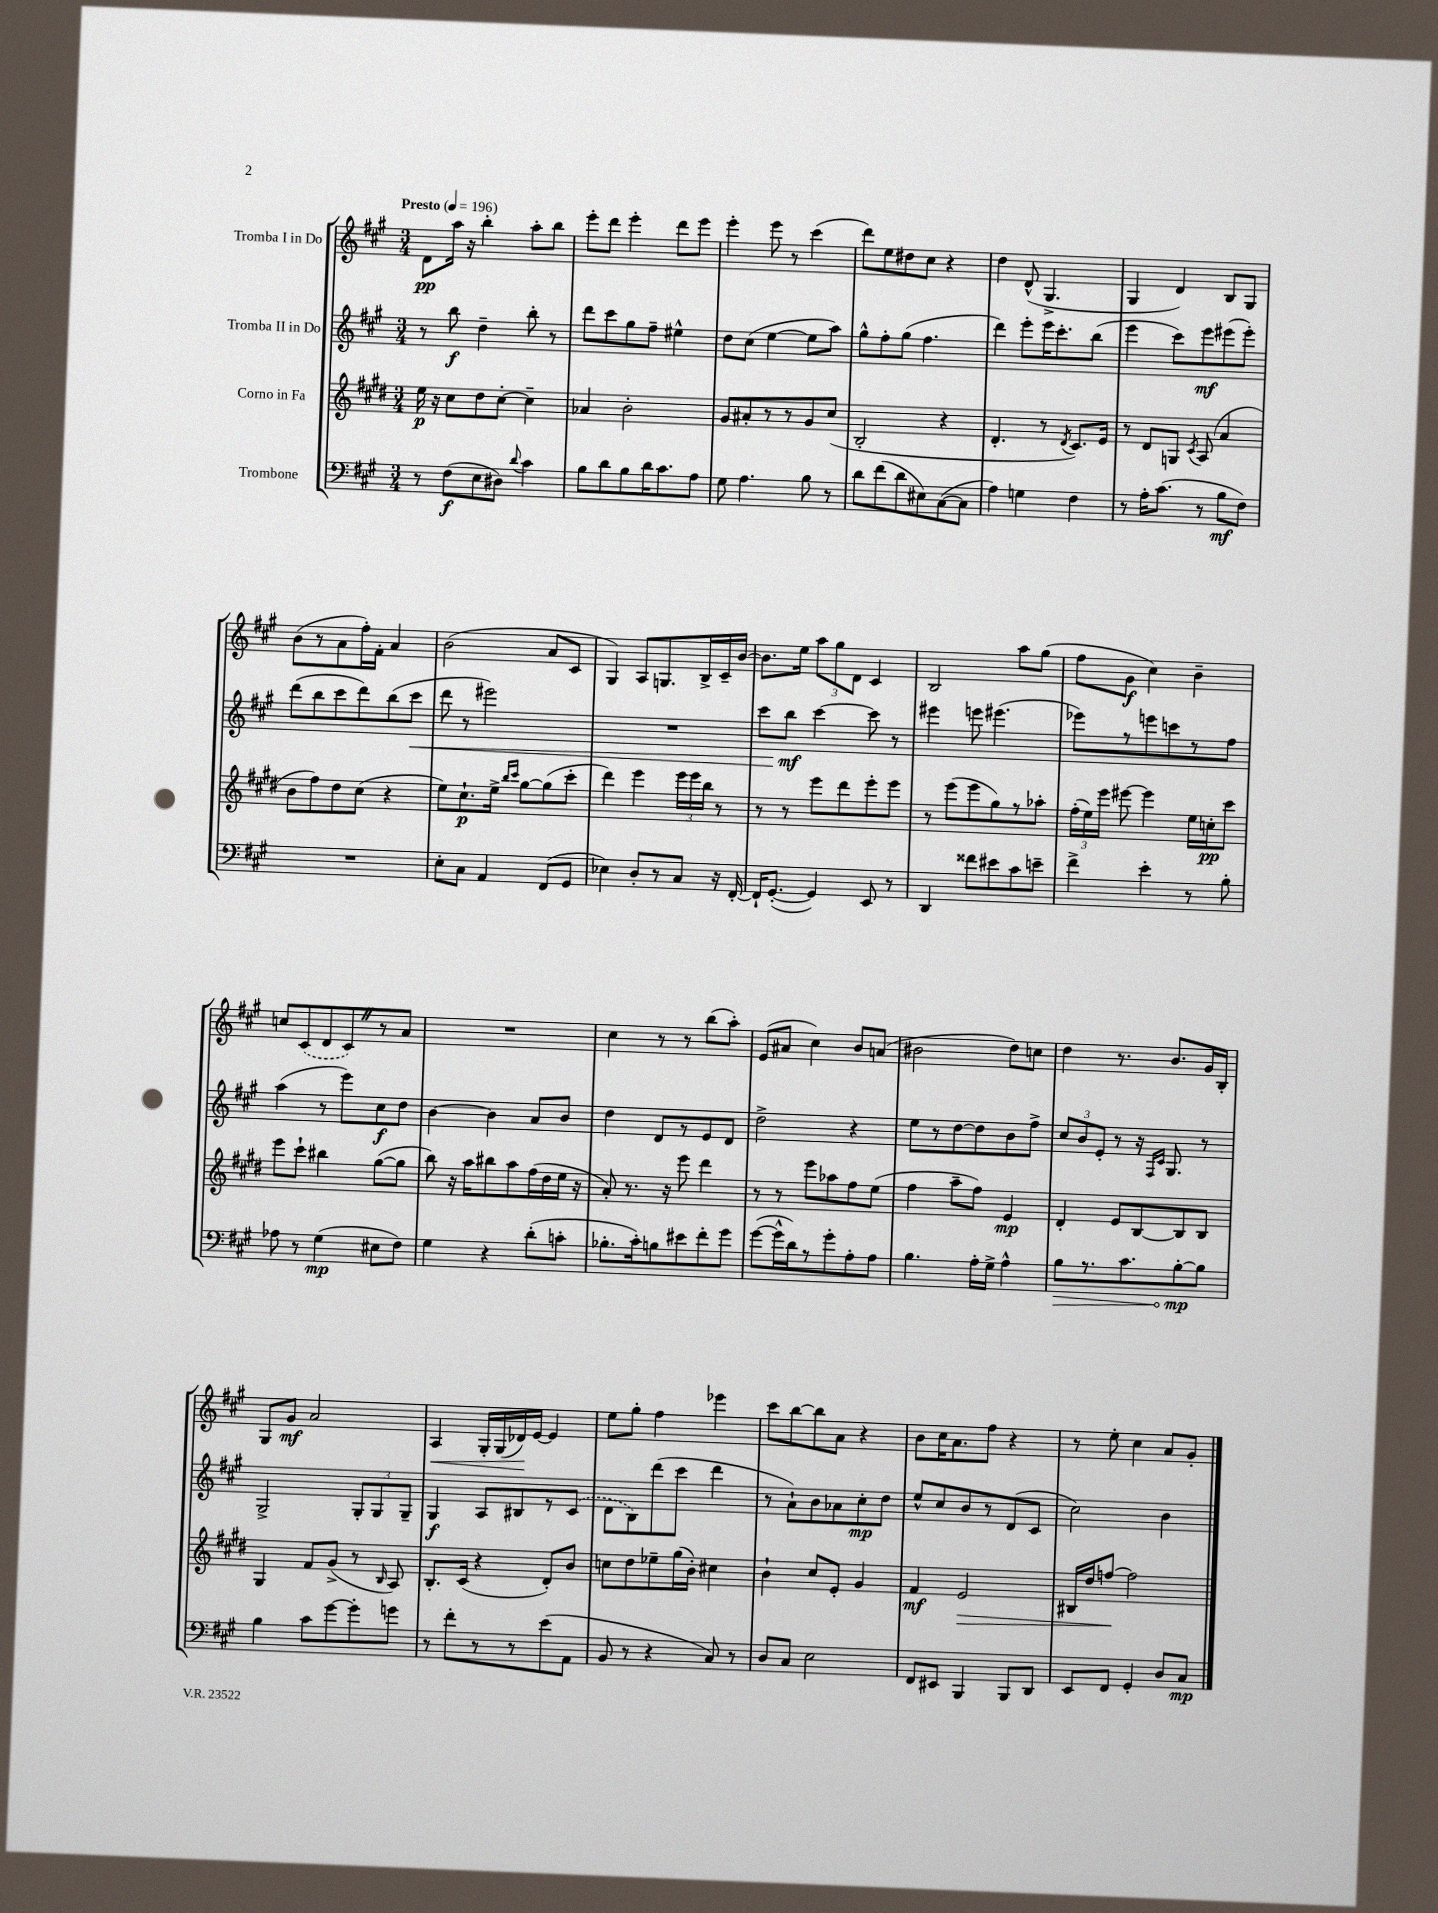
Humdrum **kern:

**kern	**dynam	**kern	**dynam	**kern	**dynam	**kern	**dynam
*part4	*part4	*part3	*part3	*part2	*part2	*part1	*part1
*staff4	*staff4	*staff3	*staff3	*staff2	*staff2	*staff1	*staff1
*I"Trombone	*	*I"Corno in Fa	*	*I"Tromba II in Do	*	*I"Tromba I in Do	*
*clefF4	*	*clefG2	*	*clefG2	*	*clefG2	*
*k[f#c#g#]	*	*k[f#c#g#d#]	*	*k[f#c#g#]	*	*k[f#c#g#]	*
*M3/4	*	*M3/4	*	*M3/4	*	*M3/4	*
*MM196	*	*MM196	*	*MM196	*	*MM196	*
=1	=1	=1	=1	=1	=1	=1	=1
!	!	!	!	!	!	!LO:TX:a:B:t=Presto	!
8r	.	16ee\	p	8r	.	8d\L	pp
.	.	16r	.	.	.	.	.
(8F#\L	f	8cc#\L	.	8bb\	f	16aa\Jk	.
.	.	.	.	.	.	16r	.
8E\	.	8dd#\	.	4dd~\	.	4bb'\	.
8D#X\J)	.	[8cc#'\J	.	.	.	.	.
8qqd/	.	.	.	.	.	.	.
4c#\	.	4cc#~\]	.	8bb'\	.	8aa'\L	.
.	.	.	.	8r	.	8bb\J	.
=2	=2	=2	=2	=2	=2	=2	=2
8B\L	.	4a-X/	.	8ddd\L	.	8eee'\L	.
8d\	.	.	.	8ccc#\	.	8ddd\J	.
8B\	.	2b'\	.	8gg#\	.	4eee'\	.
16d\K	.	.	.	8ff#~\J	.	.	.
8.c#\	.	.	.	.	.	.	.
.	.	.	.	4ee#X^^\	.	8ddd\L	.
8A\J	.	.	.	.	.	8eee\J	.
=3	=3	=3	=3	=3	=3	=3	=3
8G#\	.	8g#/L	.	8dd\L	.	4eee'\	.
4.A\	.	8a#X'/	.	(8cc#\J	.	.	.
.	.	8r	.	[4ee\	.	8eee\	.
.	.	8r	.	.	.	8r	.
8B\	.	8g#/	.	8ee\L]	.	(4ccc#\	.
8r	.	(8cc#/J	.	8aa\J)	.	.	.
=4	=4	=4	=4	=4	=4	=4	=4
8d\L	.	2B'/	.	8gg#^^\L	.	8ddd\L)	.
(8f#\	.	.	.	8ff#'\	.	8ee\	.
8d\	.	.	.	(8gg#\J	.	8dd#X\	.
8E#X\)	.	.	.	4.ff#\	.	8cc#\J	.
([8C#\	.	4r	.	.	.	4r	.
8C#\J]	.	.	.	.	.	.	.
=5	=5	=5	=5	=5	=5	=5	=5
4A\)	.	4.d#'/	.	4ddd\)	.	4dd\	.
4Gn\	.	.	.	8eee'\L	.	(8d^^/	.
.	.	8r	.	16eee\K	.	4.G#^/	.
.	.	.	.	8.ccc#'\	.	.	.
.	.	8qd#/	.	.	.	.	.
4F#\	.	8.c#/L)	.	.	.	.	.
.	.	.	.	(8bb\J	.	.	.
.	.	16e/Jk	.	.	.	.	.
=6	=6	=6	=6	=6	=6	=6	=6
8r	.	8r	.	4eee\	.	4G#/	.
16A'\KL	.	8d#/L	.	.	.	.	.
(8.c#\J	.	.	.	.	.	.	.
.	.	8Gn/J	.	8ccc#\L)	.	4d/)	.
.	.	8qc#/	.	.	.	.	.
8r	.	(8A/	.	8eee\	mf	.	.
8B\L	mf	4a/	.	(8eee#X\	.	8B/L	.
8F#\J)	.	.	.	8eee#'\J)	.	8G#/J	.
!!LO:LB:g=z
=7	=7	=7	=7	=7	=7	=7	=7
2.r	.	8b\L	.	(8ddd\L	.	(8b\L	.
.	.	8ff#\)	.	8bb\	.	8r	.
.	.	8dd#\	.	8ccc#\	.	8a\	.
.	.	(8cc#\J	.	8ddd\)	.	16ff#'\L)	.
.	.	.	.	.	.	16f#'\JJ	.
.	.	4r	.	(8bb\	.	4a/	.
!	!	!	!	!	!LO:HP:b	!	!
.	.	.	.	8ccc#\J	<	.	.
=8	=8	=8	=8	=8	=8	=8	=8
8E'\L	.	8ee\L)	.	8ddd\	.	(2b\	.
8C#\J	.	8.cc#`\	p	8r	.	.	.
4AA/	.	.	.	2eee#X\)	.	.	.
.	.	16ee^\Jk	.	.	.	.	.
.	.	16qqbb/LL	.	.	.	.	.
.	.	16qqccc#/JJ	.	.	.	.	.
.	.	[8gg#\L	.	.	.	.	.
(8FF#/L	.	(8gg#\]	.	.	.	8a/L	.
8GG#/J	.	8ccc#'\J	.	.	.	8c#/J	.
=9	=9	=9	=9	=9	=9	=9	=9
4E-X\)	.	4ddd#\)	.	2.r	.	4G#/)	.
8D'/L	.	4eee\	.	.	.	8A/L	.
8r	.	.	.	.	.	8.Gn/	.
8C#/J	.	24eee\LL	.	.	.	.	.
.	.	24eee\	.	.	.	.	.
.	.	.	.	.	.	16B^/L	.
.	.	24bb\JJ	.	.	.	.	.
16r	.	8r	.	.	.	16c#~/	.
[16FF#'/	.	.	.	.	.	[16b/JJ	.
=10	=10	=10	=10	=10	=10	=10	=10
16FF#`/KL]	.	8r	.	8ccc#\L	.	8.b\L]	.
([8.GG#'/J	.	.	.	.	.	.	.
.	.	8r	.	8bb\J	mf	.	.
.	.	.	.	.	.	16ee\Jk	.
4GG#/])	.	8eee\L	.	[4ccc#\	[	12aa\L	.
.	.	.	.	.	.	12gg#\	.
.	.	8ddd#\	.	.	.	.	.
.	.	.	.	.	.	12d\J	.
8EE/	.	8eee'\	.	8ccc#\]	.	4c#/	.
8r	.	8eee\J	.	8r	.	.	.
=11	=11	=11	=11	=11	=11	=11	=11
4DD/	.	8r	.	4eee#X\	.	2B/	.
.	.	(8eee\L	.	.	.	.	.
8f##X\L	.	8eee\	.	8eeen\	.	.	.
8e#X\	.	8gg#\)	.	(4.eee#X\	.	.	.
8c#\	.	8r	.	.	.	8aa\L	.
8en~\J	.	8aa-X'\J	.	.	.	(8gg#\J	.
=12	=12	=12	=12	=12	=12	=12	=12
4f#^\	.	(24ff#'\LL	.	8eee-X\L)	.	8ff#\L	.
.	.	24ee\)	.	.	.	.	.
.	.	24eee\JJ	.	.	.	.	.
.	.	[8eee#X\	.	8r	.	8g#\J	f
4e'\	.	4eee#\]	.	8eeen\	.	4cc#\)	.
.	.	.	.	8cccn\	.	.	.
8r	.	16ee\LL	.	8r	.	4b~\	.
.	.	16ccn'\J	pp	.	.	.	.
8B'\	.	8ccc#\J	.	8ff#\J	.	.	.
!!LO:LB:g=z
=13	=13	=13	=13	=13	=13	=13	=13
8A-X\	.	8eee\L	.	(4aa\	.	8ccn/L	.
8r	.	8ccc#`\J	.	.	.	(8c#/	.
(4G#\	mp	4bb#X\	.	8r	.	8d/	.
.	.	.	.	8eee\L)	.	8c#Z/)	.
8E#X\L	.	([8gg#\L	.	8cc#\	f	8r	.
8F#\J)	.	8gg#\J]	.	8dd\J	.	8a/J	.
=14	=14	=14	=14	=14	=14	=14	=14
4G#\	.	8bb\)	.	[4b\	.	2.r	.
.	.	16r	.	.	.	.	.
.	.	16aa\KL	.	.	.	.	.
4r	.	8bb#X\	.	4b\]	.	.	.
.	.	8aa\	.	.	.	.	.
(8d'\L	.	(16ff#\L	.	8a/L	.	.	.
.	.	16dd#\	.	.	.	.	.
8cn'\J	.	16ee\JJ	.	8b/J	.	.	.
.	.	16r	.	.	.	.	.
=15	=15	=15	=15	=15	=15	=15	=15
8.B-X'\L	.	8a'/)	.	4dd\	.	4cc#\	.
.	.	8.r	.	.	.	.	.
16c#'\k)	.	.	.	.	.	.	.
8Bn\	.	.	.	8d/L	.	8r	.
.	.	16r	.	.	.	.	.
8e#X\	.	8eee\	.	8r	.	8r	.
8f#'\	.	4ddd#\	.	8e/	.	(8bb\L	.
8g#\J	.	.	.	8d/J	.	8aa'\J)	.
=16	=16	=16	=16	=16	=16	=16	=16
([8g#\L	.	8r	.	2dd^\	.	(8e/L	.
16g#^^\L]	.	8r	.	.	.	8a#X/J	.
16d\J)	.	.	.	.	.	.	.
8r	.	8eee\L	.	.	.	4cc#\)	.
8g#'\	.	8aa-X\	.	.	.	.	.
8A'\	.	8ff#\	.	4r	.	8b/L	.
8A\J	.	(8ee\J	.	.	.	(8an/J	.
=17	=17	=17	=17	=17	=17	=17	=17
4.B\	.	4ff#\	.	8ee\L	.	2b#X\	.
.	.	.	.	8r	.	.	.
.	.	8aa~\L	.	[8dd\	.	.	.
16A'\LL	.	8ff#\J)	.	8dd\]	.	.	.
16G#^\JJ	.	.	.	.	.	.	.
4A^^\	.	4e/	mp	8b\	.	8dd\L)	.
.	.	.	.	8ff#^\J	.	8ccn\J	.
=18	=18	=18	=18	=18	=18	=18	=18
!	!LO:HP:b	!	!	!	!	!	!
8B\L	>	4d#'/	.	12cc#/L	.	4dd\	.
.	.	.	.	12b/	.	.	.
8.r	.	.	.	.	.	.	.
.	.	.	.	12e'/J	.	.	.
.	.	8e/L	.	8r	.	8.r	.
8.c#\	.	.	.	.	.	.	.
.	.	[8B/	.	16r	.	.	.
.	.	.	.	16qqF#/LL	.	.	.
.	.	.	.	16qqc#/JJ	.	.	.
.	.	.	.	8.G#/	.	8.b/L	.
[8B'\	mp	8B/]	.	.	.	.	.
8B\J]	]	8B/J	.	8r	.	16g#/L	.
.	.	.	.	.	.	16B'/JJ	.
!!LO:LB:g=z
=19	=19	=19	=19	=19	=19	=19	=19
4B\	.	4G#/	.	2G#^/	.	8G#/L	.
.	.	.	.	.	.	8g#/J	mf
8c#\L	.	8f#/L	.	.	.	2a/	.
[8g#\	.	(8g#^/J	.	.	.	.	.
8g#'\]	.	8r	.	12G#'/L	.	.	.
.	.	.	.	12G#/	.	.	.
.	.	16qqB/	.	.	.	.	.
8gn\J	.	8A/)	.	.	.	.	.
.	.	.	.	12G#~/J	.	.	.
=20	=20	=20	=20	=20	=20	=20	=20
!	!	!	!	!	!	!	!LO:HP:b
8r	.	8.B'/L	.	4G#/	f	4A/	<
8f#'\L	.	.	.	.	.	.	.
.	.	(16c#/Jk	.	.	.	.	.
8r	.	4r	.	8A/L	.	16G#'/LL	.
.	.	.	.	.	.	(16G#/	.
8r	.	.	.	8B#X/	.	16d-X/)	.
.	.	.	.	.	.	[16e/JJ	[
(8e\	.	8d#'/L)	.	8r	.	4e/]	.
8AA\J	.	8b/J	.	(8c#/J	.	.	.
=21	=21	=21	=21	=21	=21	=21	=21
8BB/	.	8ccn\L	.	8d\L	.	8ee\L	.
8r	.	8dd#\	.	8B\)	.	8gg#'\J	.
4r	.	8ee-X~\	.	(8ddd\	.	4ff#\	.
.	.	(16gg#\L	.	8ccc#\J	.	.	.
.	.	16b'\JJ)	.	.	.	.	.
8C#/)	.	4cc#X\	.	4ddd\	.	4eee-X\	.
8r	.	.	.	.	.	.	.
=22	=22	=22	=22	=22	=22	=22	=22
8D/L	.	4b`\	.	8r	.	8ccc#\L	.
8C#/J	.	.	.	8a`\L)	.	[8bb\	.
2E\	.	8cc#/L	.	8b\	.	8bb\]	.
.	.	8e'/J	.	8a-X\	.	8a\J	.
.	.	4g#/	.	8cc#'\	mp	4r	.
.	.	.	.	8dd\J	.	.	.
=23	=23	=23	=23	=23	=23	=23	=23
8FF#/L	.	4f#/	mf	8ee^^/L	.	8b\L	.
8EE#X/J	.	.	.	8cc#/	.	16cc#\K	.
.	.	.	.	.	.	8.a\	.
!	!	!	!LO:HP:b	!	!	!	!
4BBB/	.	2e/	>	8b/	.	.	.
.	.	.	.	8r	.	8ff#\J	.
8BBB/L	.	.	.	(8d/	.	4r	.
8DD/J	.	.	.	8c#/J	.	.	.
=24	=24	=24	=24	=24	=24	=24	=24
8EE/L	.	16B#X/LL	.	2cc#\)	.	8r	.
.	.	16dd#/J	.	.	.	.	.
8FF#/J	.	[8ffn/J	.	.	.	8ee'\	.
4GG#'/	.	2ff\]	]	.	.	4cc#\	.
8D/L	.	.	.	4b\	.	8a/L	.
8C#/J	mp	.	.	.	.	8g#'/J	.
==	==	==	==	==	==	==	==
*-	*-	*-	*-	*-	*-	*-	*-
